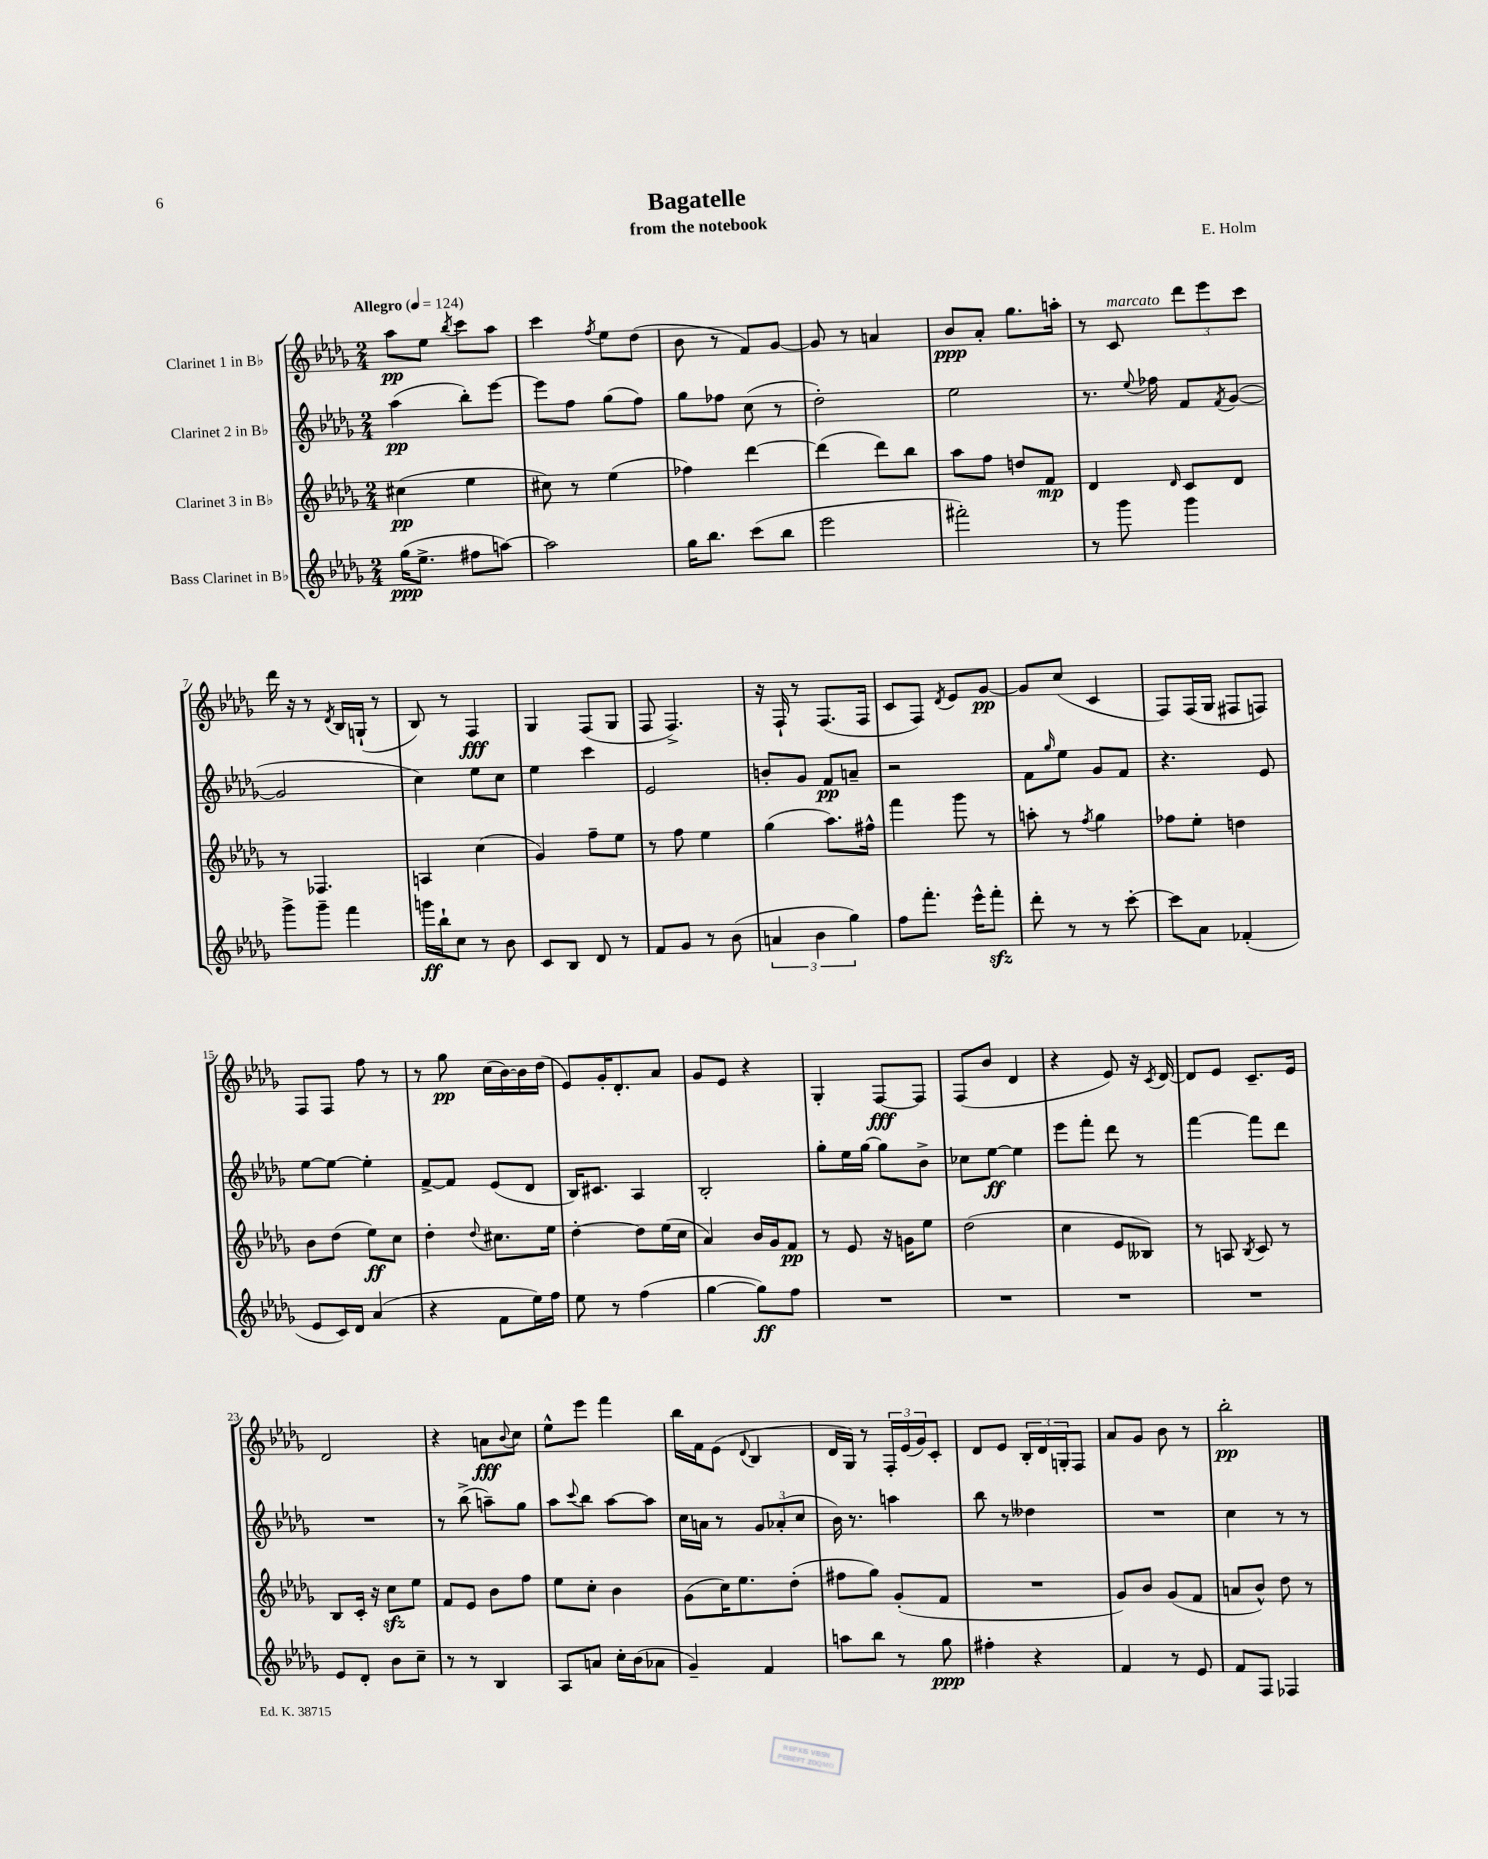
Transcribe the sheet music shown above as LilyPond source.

\header { title = "Bagatelle" composer = "E. Holm" subtitle = "from the notebook" }
<<
\new StaffGroup <<
\new Staff = "s0" \with { instrumentName = "Clarinet 1 in Bb" } {
    \clef treble \key des \major \numericTimeSignature \time 2/4 \tempo "Allegro" 4 = 124
    aes''8\pp ees''8 \acciaccatura { bes''8 } c'''8 aes''8 |
    c'''4 \acciaccatura { f''8 } ees''8 des''8( |
    bes'8 r8 f'8) ges'8~ |
    ges'8 r8 a'4 |
    bes'8\ppp aes'8-. ges''8. a''16-. |
    r8 c'8^\markup { \italic "marcato" } \tuplet 3/2 { des'''8 ees'''8 c'''8 } |
    des'''16 r16 r8 \acciaccatura { des'8 } bes16 g16-!( r8 |
    bes8) r8 f4\fff |
    ges4 f8( ges8 |
    f8 f4.->) |
    r16 f16-! r8 f8.( f16 |
    c'8 f8) \acciaccatura { des'8 } ees'8 ges'8~\pp |
    ges'8 c''8( c'4 |
    f8) f16( ges16 fis8 f8) |
    f8 f8 f''8 r8 |
    r8 ges''8\pp c''16( bes'16~) bes'16 des''16( |
    ees'8) ges'16-. des'8.-. aes'8 |
    ges'8 ees'8 r4 |
    ges4-. f8~\fff f8 |
    f8( bes'8 des'4 |
    r4 ees'8) r16 \acciaccatura { c'8 } des'16~ |
    des'8 ees'8 c'8.-- ees'16 |
    des'2 |
    r4 a'8\fff \appoggiatura { bes'8 } c''8 |
    ees''8-^ ees'''8 f'''4 |
    bes''16 f'16 ees'8( \appoggiatura { des'8 } bes4 |
    des'16 ges16) r8 \tuplet 3/2 { f16-. ees'16( ges'16) } c'8-. |
    des'8 ees'8 \tuplet 3/2 { bes16-. des'16 g16-. } f8 |
    aes'8 ges'8 bes'8 r8 |
    bes''2-.\pp \bar "|." |
}
\new Staff = "s1" \with { instrumentName = "Clarinet 2 in Bb" } {
    \clef treble \key des \major \numericTimeSignature \time 2/4
    aes''4\pp( bes''8-.) ees'''8~ |
    ees'''8 f''8 ges''8( f''8) |
    ges''8 fes''8 c''8( r8 |
    des''2-.) |
    ees''2 |
    r8. \appoggiatura { ees''8 } fes''16 f'8 \acciaccatura { f'8 } ges'8~( |
    ges'2 |
    c''4) ees''8 c''8 |
    ees''4 c'''4 |
    ees'2 |
    b'8-. ges'8 f'8\pp a'8-- |
    r2 |
    f'8 \grace { ges''16 } ees''8 ges'8 f'8 |
    r4. ees'8 |
    ees''8~ ees''8~ ees''4-. |
    f'8~-> f'8 ees'8( des'8 |
    bes16) cis'8. aes4 |
    bes2-. |
    ges''8-. ees''16 ges''16~ ges''8 bes'8-> |
    ces''8 ees''8~\ff ees''4 |
    ees'''8 f'''8-. des'''8 r8 |
    f'''4~ f'''8 des'''8 |
    R2 |
    r8 bes''8->( a''8--) ges''8 |
    aes''8 \appoggiatura { c'''8 } bes''8 aes''8~ aes''8 |
    c''16 a'16 r8 \tuplet 3/2 { ges'8 aes'8-.( c''8 } |
    bes'16) r8. a''4 |
    bes''8 r8 deses''4 |
    R2 |
    c''4 r8 r8 \bar "|." |
}
\new Staff = "s2" \with { instrumentName = "Clarinet 3 in Bb" } {
    \clef treble \key des \major \numericTimeSignature \time 2/4
    cis''4\pp( ees''4 |
    cis''8) r8 ees''4( |
    fes''4) des'''4~ |
    des'''4( des'''8) bes''8 |
    aes''8 f''8 d''8 f'8\mp |
    des'4 \grace { des'16 } c'8 des'8 |
    r8 fes4. |
    a4 c''4( |
    ges'4) f''8-- ees''8 |
    r8 f''8 ees''4 |
    ges''4( aes''8.) fis''16-^ |
    f'''4 ges'''8 r8 |
    a''8-. r8 \acciaccatura { f''8 } ges''4 |
    fes''8 ees''8-. d''4 |
    bes'8 des''8( ees''8\ff) c''8 |
    des''4-. \appoggiatura { des''8 } cis''8. ees''16 |
    des''4~-. des''8 ees''16( c''16 |
    aes'4) bes'16 ges'16 f'8\pp |
    r8 ees'8 r16 g'16 ees''8 |
    des''2( |
    c''4 ees'8 beses8) |
    r8 a8 \acciaccatura { bes8 } c'8 r8 |
    bes8 c'16-. r16 c''8\sfz ees''8 |
    f'8 ees'8 bes'8 f''8 |
    ees''8 c''8-. bes'4 |
    ges'8( c''16) ees''8. des''8-.( |
    fis''8 ges''8) ges'8-.( f'8 |
    R2 |
    ges'8) bes'8 ges'8( f'8 |
    a'8 bes'8-^) des''8 r8 \bar "|." |
}
\new Staff = "s3" \with { instrumentName = "Bass Clarinet in Bb" } {
    \clef treble \key des \major \numericTimeSignature \time 2/4
    ges''16\ppp( ees''8.-> fis''8 a''8~) |
    a''2 |
    ges''16 bes''8. c'''8( bes''8 |
    ees'''2 |
    fis'''2-.) |
    r8 ges'''8 ges'''4 |
    ges'''8-> ges'''8-- f'''4 |
    g'''16\ff bes''16-! c''8 r8 bes'8 |
    c'8 bes8 des'8 r8 |
    f'8 ges'8 r8 bes'8( |
    \tuplet 3/2 { a'4 bes'4 ges''4) } |
    f''8 f'''8.-. ees'''16-^ f'''8-.\sfz |
    des'''8-. r8 r8 c'''8~-. |
    c'''8 aes'8 fes'4-.( |
    ees'8 c'16) des'16 aes'4( |
    r4 f'8 ees''16) f''16 |
    ees''8 r8 f''4( |
    ges''4~ ges''8\ff) f''8 |
    R2 |
    R2 |
    R2 |
    R2 |
    ees'8 des'8-. bes'8 c''8-- |
    r8 r8 bes4 |
    aes8 a'8 c''16-. bes'16( aes'8 |
    ges'4--) f'4 |
    a''8 bes''8 r8 ges''8\ppp |
    fis''4-. r4 |
    f'4 r8 ees'8 |
    f'8 f8 fes4 \bar "|." |
}
>>
>>
